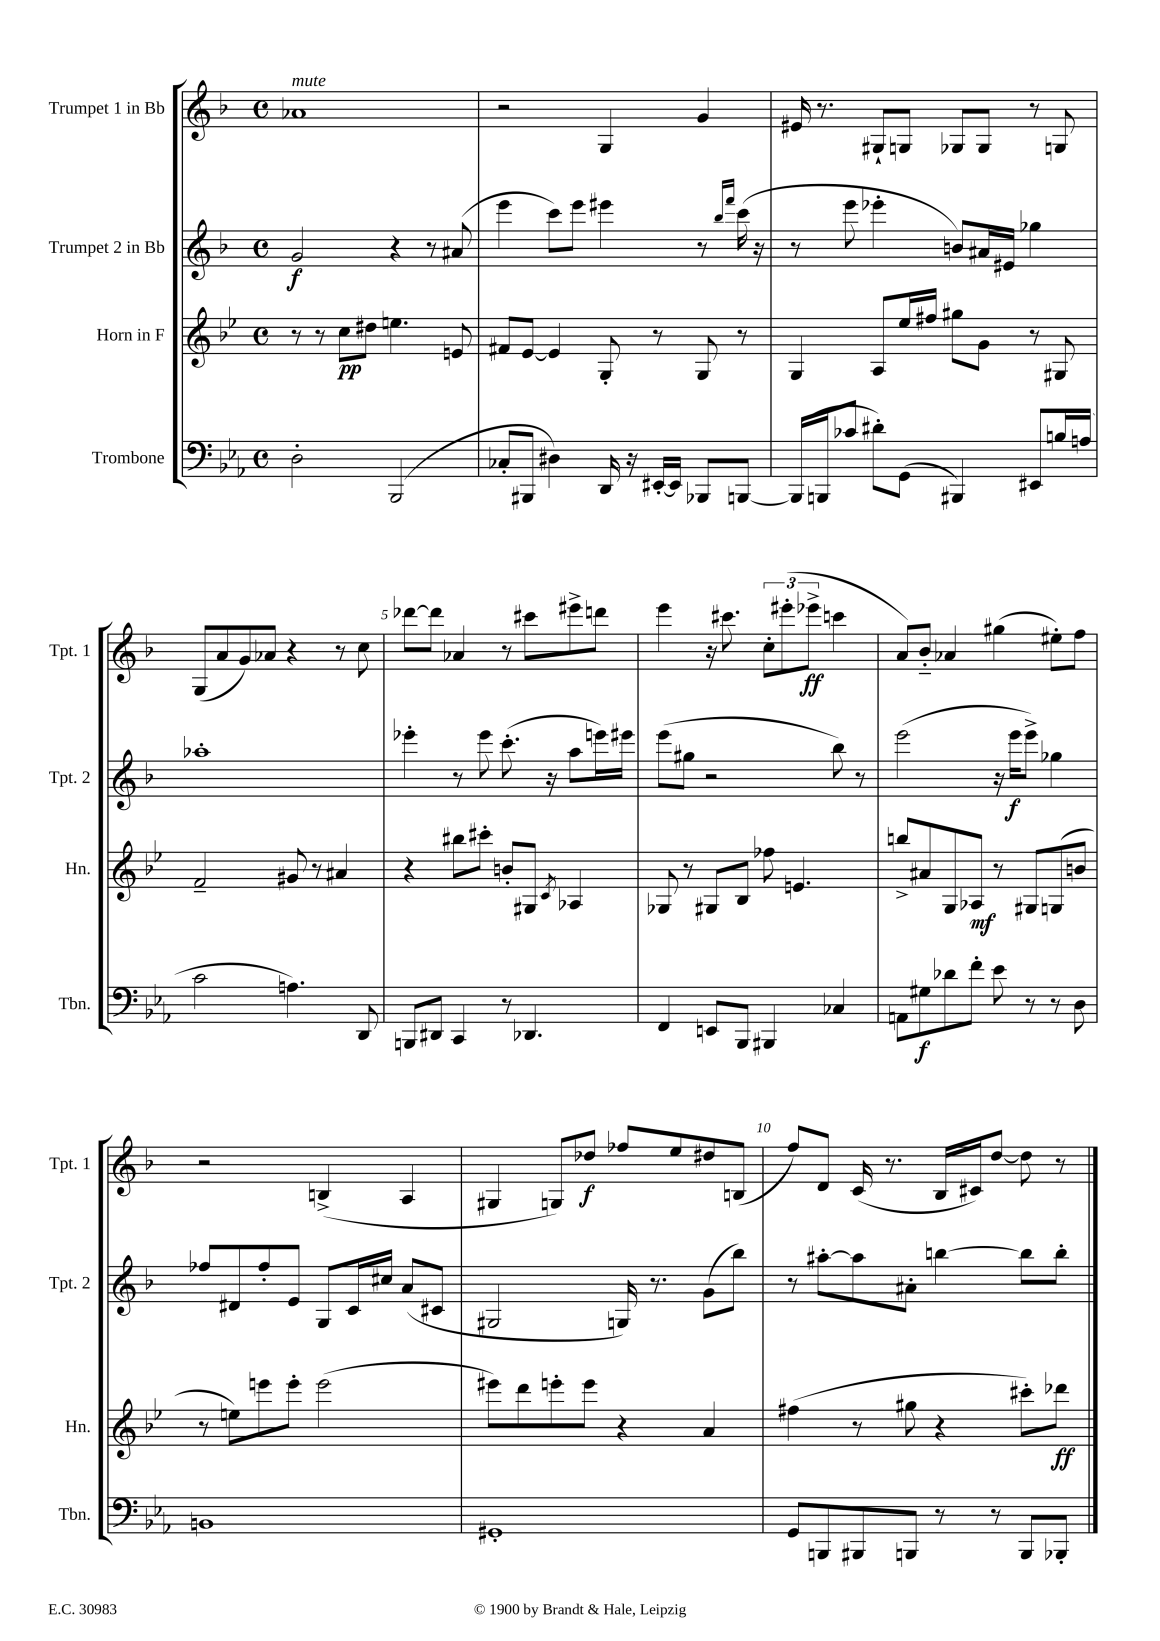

**kern	**dynam	**kern	**dynam	**kern	**dynam	**kern	**dynam
*part4	*part4	*part3	*part3	*part2	*part2	*part1	*part1
*staff4	*staff4	*staff3	*staff3	*staff2	*staff2	*staff1	*staff1
*I"Trombone	*	*I"Horn in F	*	*I"Trumpet 2 in Bb	*	*I"Trumpet 1 in Bb	*
*I'Tbn.	*	*I'Hn.	*	*I'Tpt. 2	*	*I'Tpt. 1	*
*clefF4	*	*clefG2	*	*clefG2	*	*clefG2	*
*k[b-e-a-]	*	*k[b-e-]	*	*k[b-]	*	*k[b-]	*
*M4/4	*	*M4/4	*	*M4/4	*	*M4/4	*
*met(c)	*	*met(c)	*	*met(c)	*	*met(c)	*
=1	=1	=1	=1	=1	=1	=1	=1
!	!	!	!	!	!	!LO:TX:a:i:t=mute	!
2D'\	.	8r	.	2g/	f	1a-X	.
.	.	8r	.	.	.	.	.
.	.	8cc\L	pp	.	.	.	.
.	.	8dd#X\J	.	.	.	.	.
(2BBB-/	.	4.een\	.	4r	.	.	.
.	.	.	.	8r	.	.	.
.	.	8en/	.	(8a#X/	.	.	.
=2	=2	=2	=2	=2	=2	=2	=2
8C-X'/L	.	8f#X/L	.	4eee\	.	2r	.
8BBB#X/J	.	[8e-/J	.	.	.	.	.
4D#X\)	.	4e-/]	.	8ccc\L)	.	.	.
.	.	.	.	8eee\J	.	.	.
16DD/	.	8G'/	.	4eee#X\	.	4G/	.
16r	.	.	.	.	.	.	.
[16EE#X'/LL	.	8r	.	.	.	.	.
16EE#/JJ]	.	.	.	.	.	.	.
8BBB-X/L	.	8G/	.	8r	.	4g/	.
.	.	.	.	16qqbb-/LL	.	.	.
.	.	.	.	16qqfff/JJ	.	.	.
[8BBBn/J	.	8r	.	(16ccc\	.	.	.
.	.	.	.	16r	.	.	.
=3	=3	=3	=3	=3	=3	=3	=3
(16BBB/LL]	.	4G/	.	8r	.	16e#X/	.
16BBBn/J	.	.	.	.	.	8.r	.
8c-X/J	.	.	.	8eee\	.	.	.
8d#X'\L)	.	8A/L	.	4eee-X'\	.	8G#X`/L	.
(8GG\J	.	16ee-/L	.	.	.	8Gn/J	.
.	.	16ff#X/JJ	.	.	.	.	.
4BBB#X/)	.	8gg#X\L	.	8bn/L)	.	8G-X/L	.
.	.	8g\J	.	16a#X/L	.	8G-/J	.
.	.	.	.	16e#X/JJ	.	.	.
8EE#X/L	.	8r	.	4gg-X\	.	8r	.
16Bn/L	.	8G#X/	.	.	.	8Gn/	.
(16An/JJ	.	.	.	.	.	.	.
!!LO:LB:g=z
=4	=4	=4	=4	=4	=4	=4	=4
2c\	.	2f~/	.	1aa-X'	.	(8G/L	.
.	.	.	.	.	.	8a/	.
.	.	.	.	.	.	8g/)	.
.	.	.	.	.	.	8a-X/J	.
4.An\)	.	8g#X/	.	.	.	4r	.
.	.	8r	.	.	.	.	.
.	.	4a#X/	.	.	.	8r	.
8DD/	.	.	.	.	.	8cc\	.
=5	=5	=5	=5	=5	=5	=5	=5
8BBBn/L	.	4r	.	4eee-X'\	.	[8ddd-X\L	.
8DD#X/J	.	.	.	.	.	8ddd-\J]	.
4CC/	.	8bb#X\L	.	8r	.	4a-X/	.
.	.	8ccc#X'\J	.	8eee-\	.	.	.
8r	.	8bn'/L	.	(8.ccc'\	.	8r	.
4.DD-X/	.	8G#X/J	.	.	.	8ccc#X\L	.
.	.	.	.	16r	.	.	.
.	.	8qc/	.	.	.	.	.
.	.	4A-X/	.	8aa\L	.	8eee#X^\	.
.	.	.	.	16eeen\L)	.	8dddn\J	.
.	.	.	.	16eee#X\JJ	.	.	.
=6	=6	=6	=6	=6	=6	=6	=6
4FF/	.	8G-X/	.	(8eee\L	.	4eee\	.
.	.	8r	.	8gg#X\J	.	.	.
8EEn/L	.	8G#X/L	.	2r	.	16r	.
.	.	.	.	.	.	8.ccc#X\	.
8BBB-/J	.	8B-/J	.	.	.	.	.
4BBB#X/	.	8ff-X\	.	.	.	12cc'\L	.
.	.	.	.	.	.	(12eee#X'\	.
.	.	4.en/	.	.	.	.	.
.	.	.	.	.	.	12eee-X^\J	ff
4C-X/	.	.	.	8bb-\)	.	4cccn\	.
.	.	.	.	8r	.	.	.
=7	=7	=7	=7	=7	=7	=7	=7
8AAn\L	.	8bbn^/L	.	(2eee\	.	8a/L)	.
8G#X\	f	8a#X/	.	.	.	8b-/J	.
8d-X\	.	8G/	.	.	.	4a-X/	.
8f'\J	.	8A-X/J	mf	.	.	.	.
8e-\	.	8r	.	16r	.	(4gg#X\	.
.	.	.	.	16eee\KL	f	.	.
8r	.	8G#X/L	.	8eee^\J)	.	.	.
8r	.	(8Gn/	.	4gg-X\	.	8ee#X'\L)	.
8D\	.	8bn/J	.	.	.	8ff\J	.
!!LO:LB:g=z
=8	=8	=8	=8	=8	=8	=8	=8
1BBn	.	8r	.	8ff-X/L	.	2r	.
.	.	8een\L)	.	8d#X/	.	.	.
.	.	8eeen\	.	8ff-'/	.	.	.
.	.	8eee'\J	.	8e/J	.	.	.
.	.	(2eee\	.	8G/L	.	(4Bn^/	.
.	.	.	.	16c/L	.	.	.
.	.	.	.	16cc#X/JJ	.	.	.
.	.	.	.	(8a/L	.	4A/	.
.	.	.	.	8c#X/J	.	.	.
=9	=9	=9	=9	=9	=9	=9	=9
1GG#X'	.	8eee#X\L)	.	2G#X/	.	4G#X/	.
.	.	8ddd\	.	.	.	.	.
.	.	8eeen'\	.	.	.	8Gn/L)	.
.	.	8eee\J	.	.	.	8dd-X/J	f
.	.	4r	.	16Gn/)	.	8ff-X/L	.
.	.	.	.	8.r	.	.	.
.	.	.	.	.	.	8ee/	.
.	.	4a/	.	(8g\L	.	8dd#X/	.
.	.	.	.	8bb-\J)	.	(8Bn/J	.
=10	=10	=10	=10	=10	=10	=10	=10
8GG/L	.	(4ff#X\	.	8r	.	8ff/L)	.
8BBBn/	.	.	.	[8aa#X'\L	.	8d/J	.
8BBB#X/	.	8r	.	8aa#\]	.	(16c/	.
.	.	.	.	.	.	8.r	.
8BBBn/J	.	8gg#X\	.	8a#X'\J	.	.	.
8r	.	4r	.	[4bbn\	.	16B-/LL	.
.	.	.	.	.	.	16c#X/J)	.
8r	.	.	.	.	.	[8dd/J	.
8BBB/L	.	8ccc#X'\L)	.	8bb\L]	.	8dd\]	.
8BBB-X'/J	.	8ddd-X\J	ff	8bb'\J	.	8r	.
==	==	==	==	==	==	==	==
*-	*-	*-	*-	*-	*-	*-	*-
